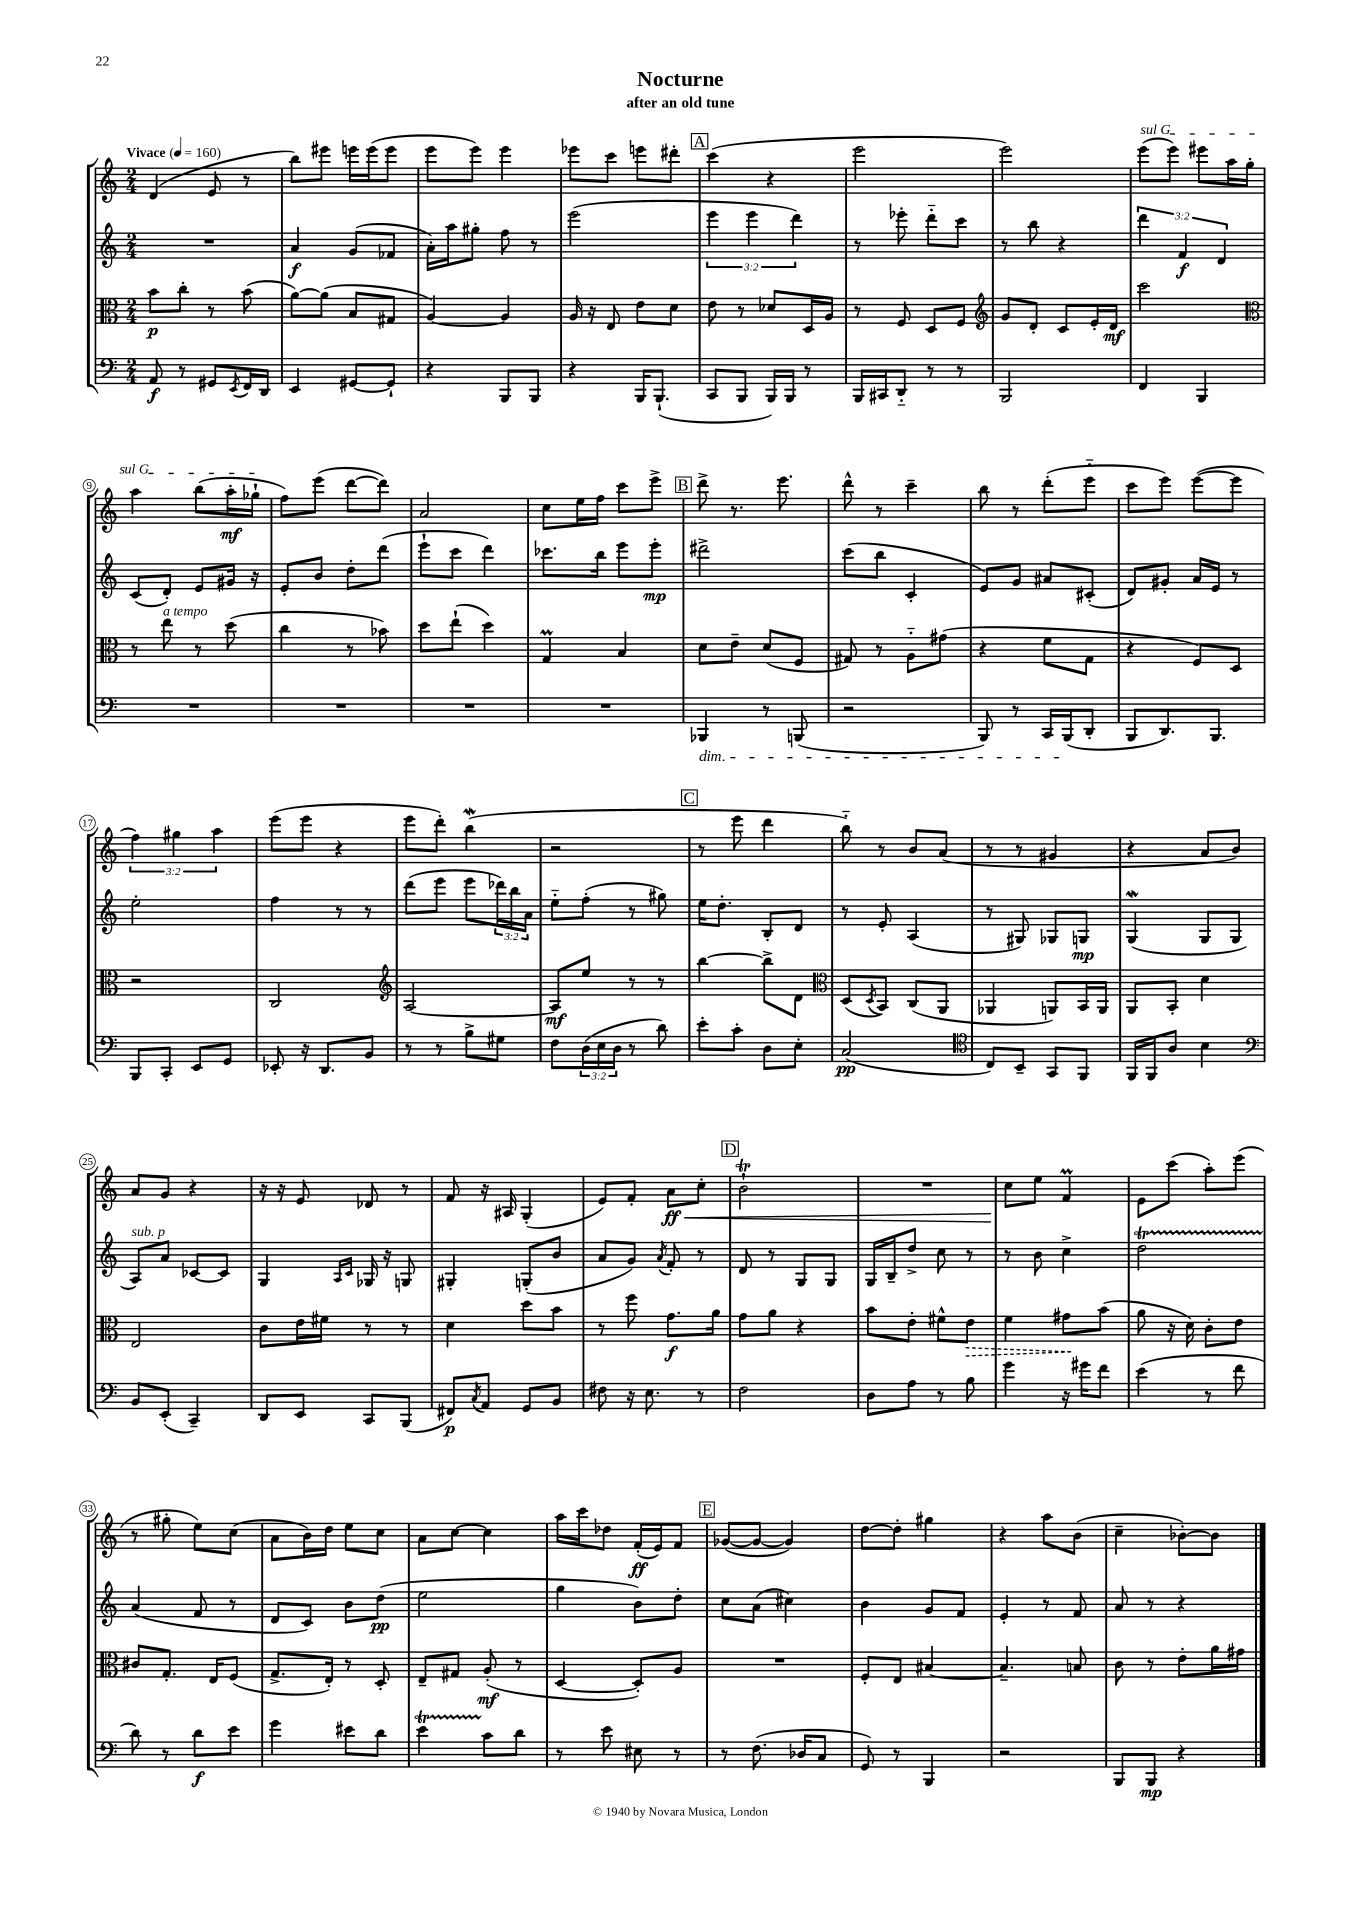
\header { title = "Nocturne" subtitle = "after an old tune" }
<<
\new StaffGroup <<
\new Staff = "s0" {
    \clef treble \key c \major \numericTimeSignature \time 2/4 \override Staff.TupletNumber.text = #tuplet-number::calc-fraction-text \tempo "Vivace" 4 = 160
    d'4( e'8 r8 |
    b''8) eis'''8 e'''16 e'''16( e'''8 |
    e'''8 e'''8) e'''4 |
    ees'''8 c'''8 e'''8 dis'''8-. |
    \mark \markup { \box "A" } c'''4( r4 |
    e'''2 |
    e'''2) |
    \once \override TextSpanner.bound-details.left.text = \markup { \italic "sul G" } e'''8\startTextSpan( e'''8) eis'''8 a''16 g''16-. |
    a''4 b''8( a''16-.\mf ges''16-!\stopTextSpan |
    f''8) e'''8( d'''8~ d'''8) |
    a'2 |
    c''8 e''16 f''16 c'''8 e'''8-> |
    \mark \markup { \box "B" } d'''8-> r8. e'''8. |
    d'''8-^ r8 c'''4-- |
    b''8 r8 d'''8-.( e'''8-_ |
    c'''8 e'''8) e'''8~( e'''8 |
    \tuplet 3/2 { f''4) gis''4 a''4 } |
    e'''8( e'''8 r4 |
    e'''8 d'''8-.) b''4\mordent( |
    r2 |
    \mark \markup { \box "C" } r8 e'''8 d'''4 |
    b''8-_) r8 b'8 a'8( |
    r8 r8 gis'4 |
    r4 a'8 b'8) |
    a'8 g'8 r4 |
    r16 r16 e'8 des'8 r8 |
    f'8 r16 ais16 g4-.( |
    e'8) f'8-. a'8\ff\< c''8-. |
    \mark \markup { \box "D" } b'2-!\trill |
    R2 |
    c''8\! e''8 f'4\prall |
    e'8 c'''8( a''8-.) e'''8( |
    r8 gis''8-. e''8) c''8( |
    a'8 b'16) d''16 e''8 c''8 |
    a'8 c''8~ c''4 |
    a''16 c'''16 des''8 f'16-.\ff( e'16) f'8 |
    \mark \markup { \box "E" } ges'8~( ges'8~ ges'4) |
    d''8~ d''8-. gis''4 |
    r4 a''8 b'8( |
    c''4-- bes'8~-.) bes'8 \bar "|." |
}
\new Staff = "s1" {
    \clef treble \key c \major \numericTimeSignature \time 2/4 \override Staff.TupletNumber.text = #tuplet-number::calc-fraction-text
    R2 |
    a'4\f g'8( fes'8 |
    a'16-.) a''16 gis''8-. f''8 r8 |
    e'''2( |
    \mark \markup { \box "A" } \tuplet 3/2 { e'''4 e'''4 d'''4) } |
    r8 ees'''8-. d'''8-_ c'''8 |
    r8 b''8 r4 |
    \tuplet 3/2 { d'''4 f'4\f d'4 } |
    c'8( d'8-.) e'8 gis'16 r16 |
    e'8-. b'8 d''8-. d'''8( |
    e'''8-! c'''8 d'''4) |
    ces'''8. b''16 e'''8 e'''8-.\mp |
    \mark \markup { \box "B" } dis'''2-> |
    c'''8( b''8 c'4-. |
    e'8) g'8 ais'8 cis'8-.( |
    d'8) gis'8-. a'16 e'16 r8 |
    e''2-. |
    f''4 r8 r8 |
    d'''8( e'''8 e'''8 \tuplet 3/2 { des'''16) b''16 a'16 } |
    e''8-_ f''8-.( r8 gis''8) |
    \mark \markup { \box "C" } e''16 d''8.-. b8-. d'8 |
    r8 e'8-. a4( |
    r8 gis8) ges8 g8\mp |
    g4\mordent( g8 g8 |
    a8^\markup { \italic "sub. p" }) a'8 ces'8~ ces'8 |
    g4 \grace { a16 c'16 } ges16 r16 g8 |
    gis4-. g8-.( b'8 |
    a'8 g'8) \acciaccatura { a'8 } f'8-. r8 |
    \mark \markup { \box "D" } d'8 r8 g8 g8 |
    g16 b16-- d''8-> c''8 r8 |
    r8 b'8 c''4-> |
    d''2\startTrillSpan |
    a'4\stopTrillSpan( f'8 r8 |
    d'8 c'8) b'8 d''8\pp( |
    e''2 |
    g''4 b'8) d''8-. |
    \mark \markup { \box "E" } c''8 a'8( cis''4) |
    b'4 g'8 f'8 |
    e'4-. r8 f'8 |
    a'8 r8 r4 \bar "|." |
}
\new Staff = "s2" {
    \clef alto \key c \major \numericTimeSignature \time 2/4
    b'8\p c''8-. r8 b'8( |
    a'8~) a'8( b8 gis8 |
    a4~) a4 |
    a16 r16 e8 e'8 d'8 |
    \mark \markup { \box "A" } e'8 r8 des'8 d16 a16 |
    r8 f8 d8 f8 |
    \clef treble g'8 d'8-. c'8 e'16-. d'16\mf |
    c'''2 |
    \clef alto r8 e''8^\markup { \italic "a tempo" } r8 d''8( |
    c''4 r8 bes'8) |
    d''8 e''8-!( d''4) |
    g4\prall b4 |
    \mark \markup { \box "B" } d'8 e'8-- d'8( f8 |
    gis8) r8 a8-_ gis'8( |
    r4 f'8 g8 |
    r4 f8) d8 |
    r2 |
    c2 |
    \clef treble a2~ |
    a8\mf e''8 r8 r8 |
    \mark \markup { \box "C" } b''4~ b''8-> d'8 |
    \clef alto d8( \acciaccatura { d8 } b,8) c8( a,8 |
    aes,4 a,8) b,16 a,16 |
    a,8 b,8-. d'4 |
    e2 |
    c'8 e'16 fis'16 r8 r8 |
    d'4 d''8 b'8 |
    r8 f''8 g'8.\f a'16 |
    \mark \markup { \box "D" } g'8 a'8 r4 |
    b'8 e'8-. fis'8-^ \once \override Hairpin.style = #'dashed-line e'8\> |
    f'4 gis'8\! b'8( |
    a'8 r16 d'16) c'8-. e'8 |
    cis'8 g8.-. e16 f8( |
    g8.-> e16-.) r8 d8-. |
    e8-- gis8 a8-.\mf( r8 |
    d4~ d8-.) a8 |
    \mark \markup { \box "E" } R2 |
    f8-. e8 bis4~ |
    bis4.-- b8 |
    c'8 r8 e'8-. a'16 gis'16 \bar "|." |
}
\new Staff = "s3" {
    \clef bass \key c \major \numericTimeSignature \time 2/4 \override Staff.TupletNumber.text = #tuplet-number::calc-fraction-text
    a,8\f r8 gis,8 \acciaccatura { e,8 } f,16 d,16 |
    e,4 gis,8~ gis,8-! |
    r4 b,,8 b,,8 |
    r4 b,,16 b,,8.-!( |
    \mark \markup { \box "A" } c,8 b,,8 b,,16) b,,16 r8 |
    b,,16 cis,16 d,8-_ r8 r8 |
    b,,2 |
    f,4 b,,4 |
    R2 |
    R2 |
    R2 |
    R2 |
    \mark \markup { \box "B" } bes,,4\dim r8 b,,8( |
    r2 |
    b,,8) r8 c,16 b,,16\!( d,8-. |
    b,,8 d,8.) b,,8. |
    b,,8 c,8-. e,8 g,8 |
    ees,8-. r16 d,8. b,8 |
    r8 r8 b8-> gis8 |
    f8 \tuplet 3/2 { d16( e16 d16 } r8 d'8) |
    \mark \markup { \box "C" } e'8-. c'8-. d8 e8-. |
    c2\pp( |
    \clef tenor c8) b,8-- g,8 f,8 |
    f,16 f,16 a8 b4 |
    \clef bass b,8 e,8-.( c,4--) |
    d,8 e,8 c,8 b,,8( |
    fis,8\p) \acciaccatura { c8 } a,8 g,8 b,8 |
    fis8 r16 e8. r8 |
    \mark \markup { \box "D" } f2 |
    d8 a8 r8 b8 |
    g'4 r16 gis'16 f'8 |
    e'4( r8 f'8 |
    d'8) r8 d'8\f e'8 |
    g'4 eis'8 d'8 |
    e'4\startTrillSpan c'8\stopTrillSpan d'8 |
    r8 e'8 eis8 r8 |
    \mark \markup { \box "E" } r8 f8.( des16 c8 |
    g,8) r8 b,,4 |
    r2 |
    b,,8 b,,8\mp r4 \bar "|." |
}
>>
>>
\layout { \context { \Score \override BarNumber.stencil = #(make-stencil-circler 0.1 0.3 ly:text-interface::print) } }
